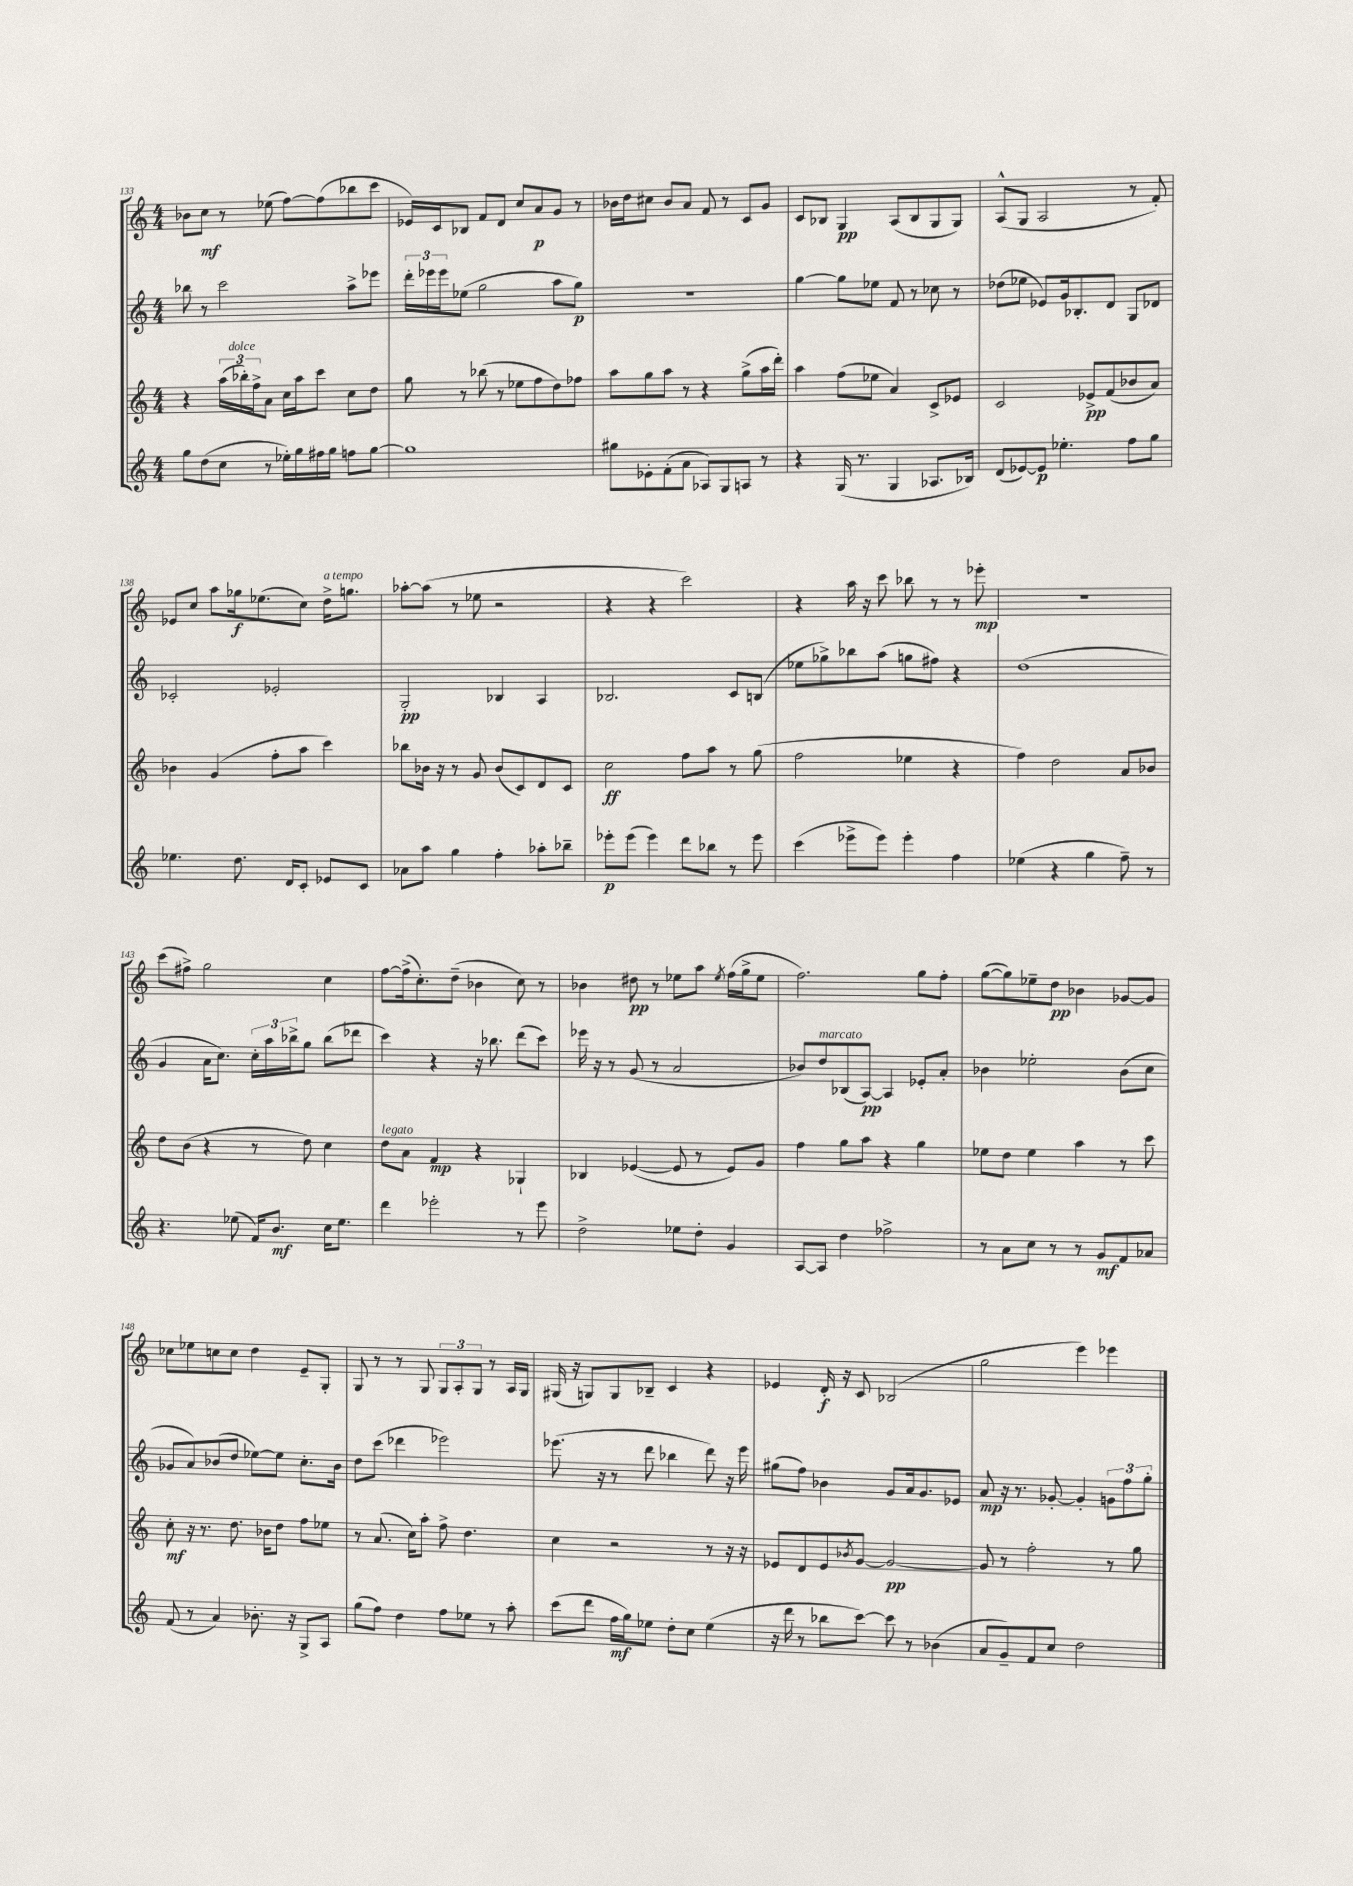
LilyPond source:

<<
\new StaffGroup <<
\new Staff = "s0" {
    \clef treble \key c \major \numericTimeSignature \time 4/4
    bes'8 c''8\mf r8 ees''8( f''8~) f''8( bes''8 c'''8 |
    ees'16) c'16 bes8 f'8 d'8 c''8 a'8\p g'8 r8 |
    bes'16 d''16 cis''8 bes'8 a'8 f'8 r8 c'8 g'8 |
    c'8 bes8 g4\pp a8( bes8 g8 g8) |
    a8-^( g8 a2 r8 f'8-.) |
    ees'8 c''8 a''8 ges''16\f ees''8.( c''8) d''16->^\markup { \italic "a tempo" } g''8. |
    aes''8~-. aes''8( r8 ees''8 r2 |
    r4 r4 c'''2) |
    r4 a''16 r16 c'''8 bes''8 r8 r8 ees'''8-.\mp |
    R1 |
    c'''8( fis''8->) g''2 c''4 |
    f''8~ f''16->( c''8.-.) d''8--( bes'4 c''8) r8 |
    bes'4 dis''8\pp r8 ees''8 a''8 \acciaccatura { ees''8 } f''16( g''16-> ees''8 |
    f''2.) g''8 f''8-. |
    g''8~( g''8) ees''8-- d''8\pp bes'4 ges'8~ ges'8 |
    ces''8 ees''8 c''8 c''8 d''4 e'8-- g8-. |
    g8 r8 r8 g8 \tuplet 3/2 { g8 a8-. g8 } r8 a16 g16 |
    gis16( r16 g8) g8 bes8-- c'4 r4 |
    ees'4 d'16-.\f r16 c'8 bes2( |
    g''2 e'''4) ees'''4 \bar "|." |
}
\new Staff = "s1" {
    \clef treble \key c \major \numericTimeSignature \time 4/4
    bes''8 r8 c'''2 a''8-> ees'''8 |
    \tuplet 3/2 { d'''16-. ees'''16 ees'''16 } ees''8( g''2 a''8 g''8\p) |
    R1 |
    g''4~ g''8 ees''8 f'8 r8 ces''8 r8 |
    des''8( ees''8 ees'8) g'16 bes8.-. d'8 g8 des'8 |
    ces'2-. ees'2-. |
    g2-.\pp bes4 a4 |
    bes2. c'8 b8( |
    ees''8 ges''8->) bes''8 a''8( g''8 fis''8) r4 |
    d''1( |
    g'4 a'16 c''8.) \tuplet 3/2 { c''16-. a''16 bes''16-> } g''8 bes''8( des'''8 |
    c'''4) r4 r16 bes''8. d'''8( c'''8) |
    ees'''16 r16 r8 g'8( r8 a'2 |
    bes'8) d''8^\markup { \italic "marcato" } bes8( a8~\pp) a4 ees'8-. a'8-. |
    bes'4 ees''2-. bes'8( c''8 |
    ges'8 a'8) bes'8( d''8 ees''8~) ees''8 c''8.-. bes'16 |
    d''8 c'''8( des'''4 ees'''2) |
    ees'''8.( r16 r8 d'''8 bes''4 d'''8) r16 ees'''16 |
    gis''8( f''8) bes'4 g'8 a'16 g'8. ees'8 |
    a'8\mp r16 r8. ges'8~-. ges'4-. \tuplet 3/2 { g'8 f''8 g''8-. } \bar "|." |
}
\new Staff = "s2" {
    \clef treble \key c \major \numericTimeSignature \time 4/4
    r4 \tuplet 3/2 { a''16( bes''16-.^\markup { \italic "dolce" }) f''16-> } a'8 c''16 a''16 c'''8 c''8 d''8 |
    g''8 r8 bes''8( r8 ees''8 f''8 d''8) fes''8 |
    a''8 g''8 a''8 r8 r4 g''8->( a''16 d'''16-.) |
    a''4 f''8( ees''8 a'4) c'8-> ees'8 |
    c'2 ees'8->\pp f'8( bes'8 a'8) |
    bes'4 g'4( f''8-. a''8 c'''4) |
    bes''8 bes'16 r16 r8 g'8 bes'8( c'8) d'8 c'8 |
    c''2\ff f''8 a''8 r8 g''8( |
    f''2 ees''4 r4 |
    f''4) d''2 a'8 bes'8 |
    d''8 b'8( r4 r8 d''8) c''4 |
    d''8^\markup { \italic "legato" } a'8 f'4\mp r4 ges4-! |
    bes4 ees'4~( ees'8 r8 ees'8) g'8 |
    f''4 g''8 a''8 r4 g''4 |
    ees''8 d''8 ees''4 a''4 r8 c'''8 |
    c''8-.\mf r16 r8. d''8. bes'16 d''8 f''8 ees''8 |
    r8 a'8.( c''16) a''8-. f''8-> d''4. |
    c''4 r2 r8 r16 r16 |
    ees'8 d'8 ees'8 \acciaccatura { bes'8 } g'8~ g'2~\pp |
    g'8 r8 f''2-. r8 g''8 \bar "|." |
}
\new Staff = "s3" {
    \clef treble \key c \major \numericTimeSignature \time 4/4
    g''8 d''8( c''8 r8 ees''16-.) g''16 fis''16 g''16 f''8 g''8~ |
    g''1 |
    gis''8 ees'8-. f'8-.( a'8 aes8) g8 a8 r8 |
    r4 g16( r8. g4 aes8. bes16) |
    d'8( ees'8~) ees'8\p ees''4.-. f''8 g''8 |
    ees''4. d''8. d'16 c'8-. ees'8 c'8 |
    aes'8 a''8 g''4 f''4-. aes''8-. bes''8-- |
    ees'''8-.\p ees'''8( ees'''4) d'''8 bes''8 r8 ees'''8 |
    c'''4( ees'''8-> ees'''8) ees'''4-. f''4 |
    ees''4( r4 g''4 f''8--) r8 |
    r4. ees''8( f'16) b'8.\mf c''16 ees''8. |
    d'''4 ees'''2-. r8 ees'''8 |
    d''2-> ees''8 d''8-. g'4 |
    a8~ a8 d''4 fes''2-> |
    r8 a'8 c''8 r8 r8 g'8\mf f'8 aes'8 |
    f'8( r8 a'4) bes'8.-. r16 g8-> a8 |
    g''8( f''8) d''4 f''8 ees''8 r8 a''8-. |
    c'''8( d'''8 f''16\mf g''16) ees''8 d''8-. c''8 ees''4( |
    r16 d'''16 r8 bes''8 c'''8~) c'''8 r8 bes'4( |
    a'8 g'8--) f'8 c''8 d''2 \bar "|." |
}
>>
>>
\layout { \context { \Score currentBarNumber = #133 } }
